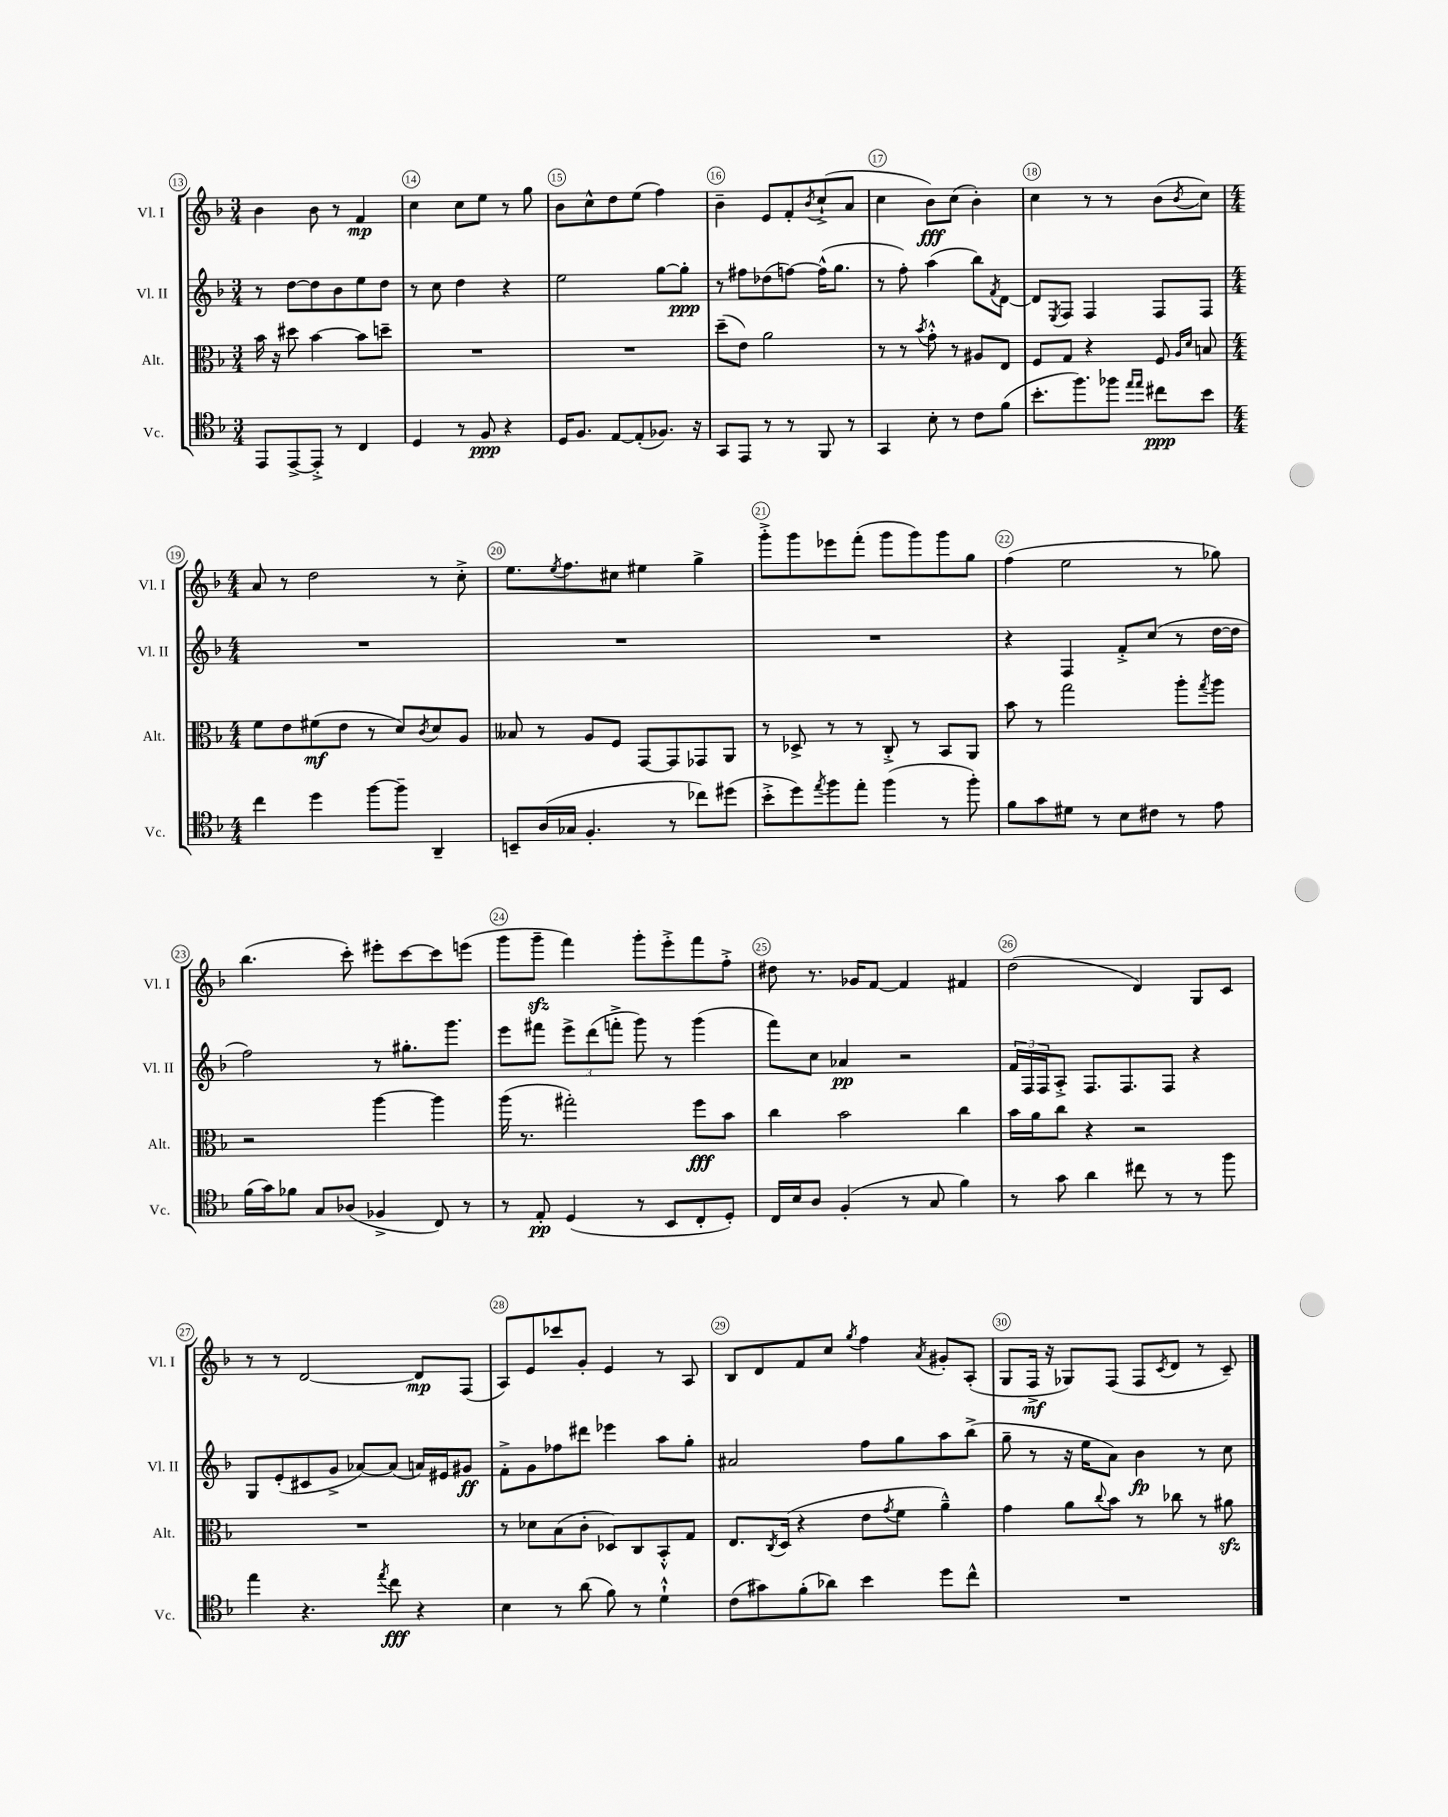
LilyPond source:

<<
\new StaffGroup <<
\new Staff = "s0" \with { instrumentName = "Vl. I" shortInstrumentName = "Vl. I" } {
    \clef treble \key f \major \numericTimeSignature \time 3/4
    bes'4 bes'8 r8 f'4\mp |
    c''4 c''8 e''8 r8 g''8 |
    bes'8 c''8-^ d''8 e''8( f''4) |
    bes'4-- e'8 f'8-. \acciaccatura { bes'8 } c''8-!->( a'8 |
    c''4 bes'8\fff) c''8( bes'4-.) |
    c''4 r8 r8 bes'8( \acciaccatura { bes'8 } c''8) |
    \numericTimeSignature \time 4/4 a'8 r8 d''2 r8 c''8-.-> |
    e''8. \acciaccatura { e''8 } f''8. cis''8 eis''4 g''4-> |
    g'''8-.-> g'''8 ees'''8 f'''8-.( g'''8 g'''8) g'''8 g''8 |
    f''4( e''2 r8 ges''8) |
    bes''4.( c'''8-.) eis'''8-. c'''8~ c'''8 e'''8( |
    g'''8 g'''8--\sfz f'''4) g'''8-. e'''8-.-> f'''8 f''8-.-> |
    dis''8 r8. ges'16 f'8~ f'4 fis'4 |
    d''2( d'4) g8 c'8 |
    r8 r8 d'2~ d'8\mp f8( |
    a8) e'8 ces'''8 g'8-. e'4 r8 a8 |
    bes8 d'8 f'8 c''8 \acciaccatura { g''8 } f''4 \acciaccatura { a'8 } gis'8-. a8-.( |
    g8 f16->\mf r16 ges8) f8( f8 \acciaccatura { c'8 } d'8 r8 c'8--) \bar "|." |
}
\new Staff = "s1" \with { instrumentName = "Vl. II" shortInstrumentName = "Vl. II" } {
    \clef treble \key f \major \numericTimeSignature \time 3/4
    r8 d''8~ d''8 bes'8 e''8 d''8 |
    r8 c''8 d''4 r4 |
    e''2 g''8~ g''8-.\ppp |
    r8 fis''8 des''8( f''8~) f''16-^( g''8. |
    r8 f''8-.) a''4( bes''8) \acciaccatura { f'8 } d'8~ |
    d'8 \acciaccatura { e8 } f8 f4 f8 f8 |
    \numericTimeSignature \time 4/4 R1 |
    R1 |
    R1 |
    r4 f4 f'8-.-> c''8( r8 d''16~ d''16 |
    f''2) r8 gis''8.-. g'''8. |
    e'''8 fis'''8 \tuplet 3/2 { e'''8-> d'''8( f'''8-.-> } g'''8) r8 g'''4( |
    f'''8) c''8 aes'4\pp r2 |
    \tuplet 3/2 { f'16 f16 f16 } a8-.-> f8. f8. f8 r4 |
    g8 e'8-.( cis'8 g'8-> aes'8~) aes'8( a'16) eis'16 gis'8\ff |
    f'8-.-> g'8 fes''8 dis'''8 ees'''4 a''8 g''8-. |
    ais'2 f''8 g''8 a''8 bes''8->( |
    g''8-- r8 r16 e''16 a'8) bes'4\fp r8 c''8 \bar "|." |
}
\new Staff = "s2" \with { instrumentName = "Alt." shortInstrumentName = "Alt." } {
    \clef alto \key f \major \numericTimeSignature \time 3/4
    bes'16 r16 dis''8 bes'4~ bes'8 d''8-- |
    R2. |
    R2. |
    d''8--( e'8) a'2 |
    r8 r8 \acciaccatura { bes'8 } g'8-.-^ r8 ais8 e8 |
    f8 g8 r4 f8 \grace { a16 d'16 } b8 |
    \numericTimeSignature \time 4/4 f'8 e'8 fis'8\mf( e'8 r8 d'8) \acciaccatura { c'8 } d'8 a8 |
    beses8 r8 a8 f8 g,8~ g,8 ges,8 a,8 |
    r8 des8-> r8 r8 c8-.-> r8 bes,8 a,8 |
    bes'8 r8 g''2 a''8-. \acciaccatura { g''8 } a''8 |
    r2 a''4~ a''4 |
    a''16( r8. gis''2-.) f''8\fff bes'8 |
    c''4 bes'2 c''4 |
    bes'16 a'16 c''8 r4 r2 |
    R1 |
    r8 des'8 bes8( c'8-. des8) c8 bes,8-.-^ g8 |
    e8. \acciaccatura { c8 } d16( r4 e'8 \acciaccatura { g'8 } f'8 a'4---^) |
    g'4 a'8 \appoggiatura { c''8 } bes'8 r8 ces''8 r8 ais'8\sfz \bar "|." |
}
\new Staff = "s3" \with { instrumentName = "Vc." shortInstrumentName = "Vc." } {
    \clef tenor \key f \major \numericTimeSignature \time 3/4
    e,8 e,8~-> e,8-.-> r8 c4 |
    d4 r8 f8\ppp r4 |
    d16 f8. e8~ e8-.( fes8.) r16 |
    g,8 e,8 r8 r8 f,8 r8 |
    g,4 bes8-. r8 c'8 f'8( |
    bes'8.-. f''8.) fes''8 \grace { e''16 e''16 } cis''8\ppp bes'8 |
    \numericTimeSignature \time 4/4 c''4 d''4 f''8~ f''8-- a,4-- |
    b,8-- a16( ges16 f4.-. r8 ces''8) dis''8( |
    bes'8-.-> d''8) \acciaccatura { e''8 } f''8 e''8-. f''4( r8 f''8-.) |
    f'8 g'8 dis'8 r8 bes8 cis'8 r8 e'8 |
    f'16( g'16) fes'8 g8 aes8( fes4-> c8) r8 |
    r8 e8-.\pp d4( r8 bes,8 c8-. d8-.) |
    c16 bes16 a8 f4-.( r8 g8 f'4) |
    r8 g'8 a'4 cis''8 r8 r8 f''8 |
    e''4 r4. \acciaccatura { e''8 } c''8\fff r4 |
    bes4 r8 a'8( f'8) r8 d'4-!-^ |
    c'8( gis'8) f'8-.( aes'8) bes'4 d''8 c''8-^ |
    R1 \bar "|." |
}
>>
>>
\layout { \context { \Score currentBarNumber = #13 \override BarNumber.break-visibility = ##(#f #t #t) barNumberVisibility = #all-bar-numbers-visible \override BarNumber.stencil = #(make-stencil-circler 0.1 0.3 ly:text-interface::print) } }
